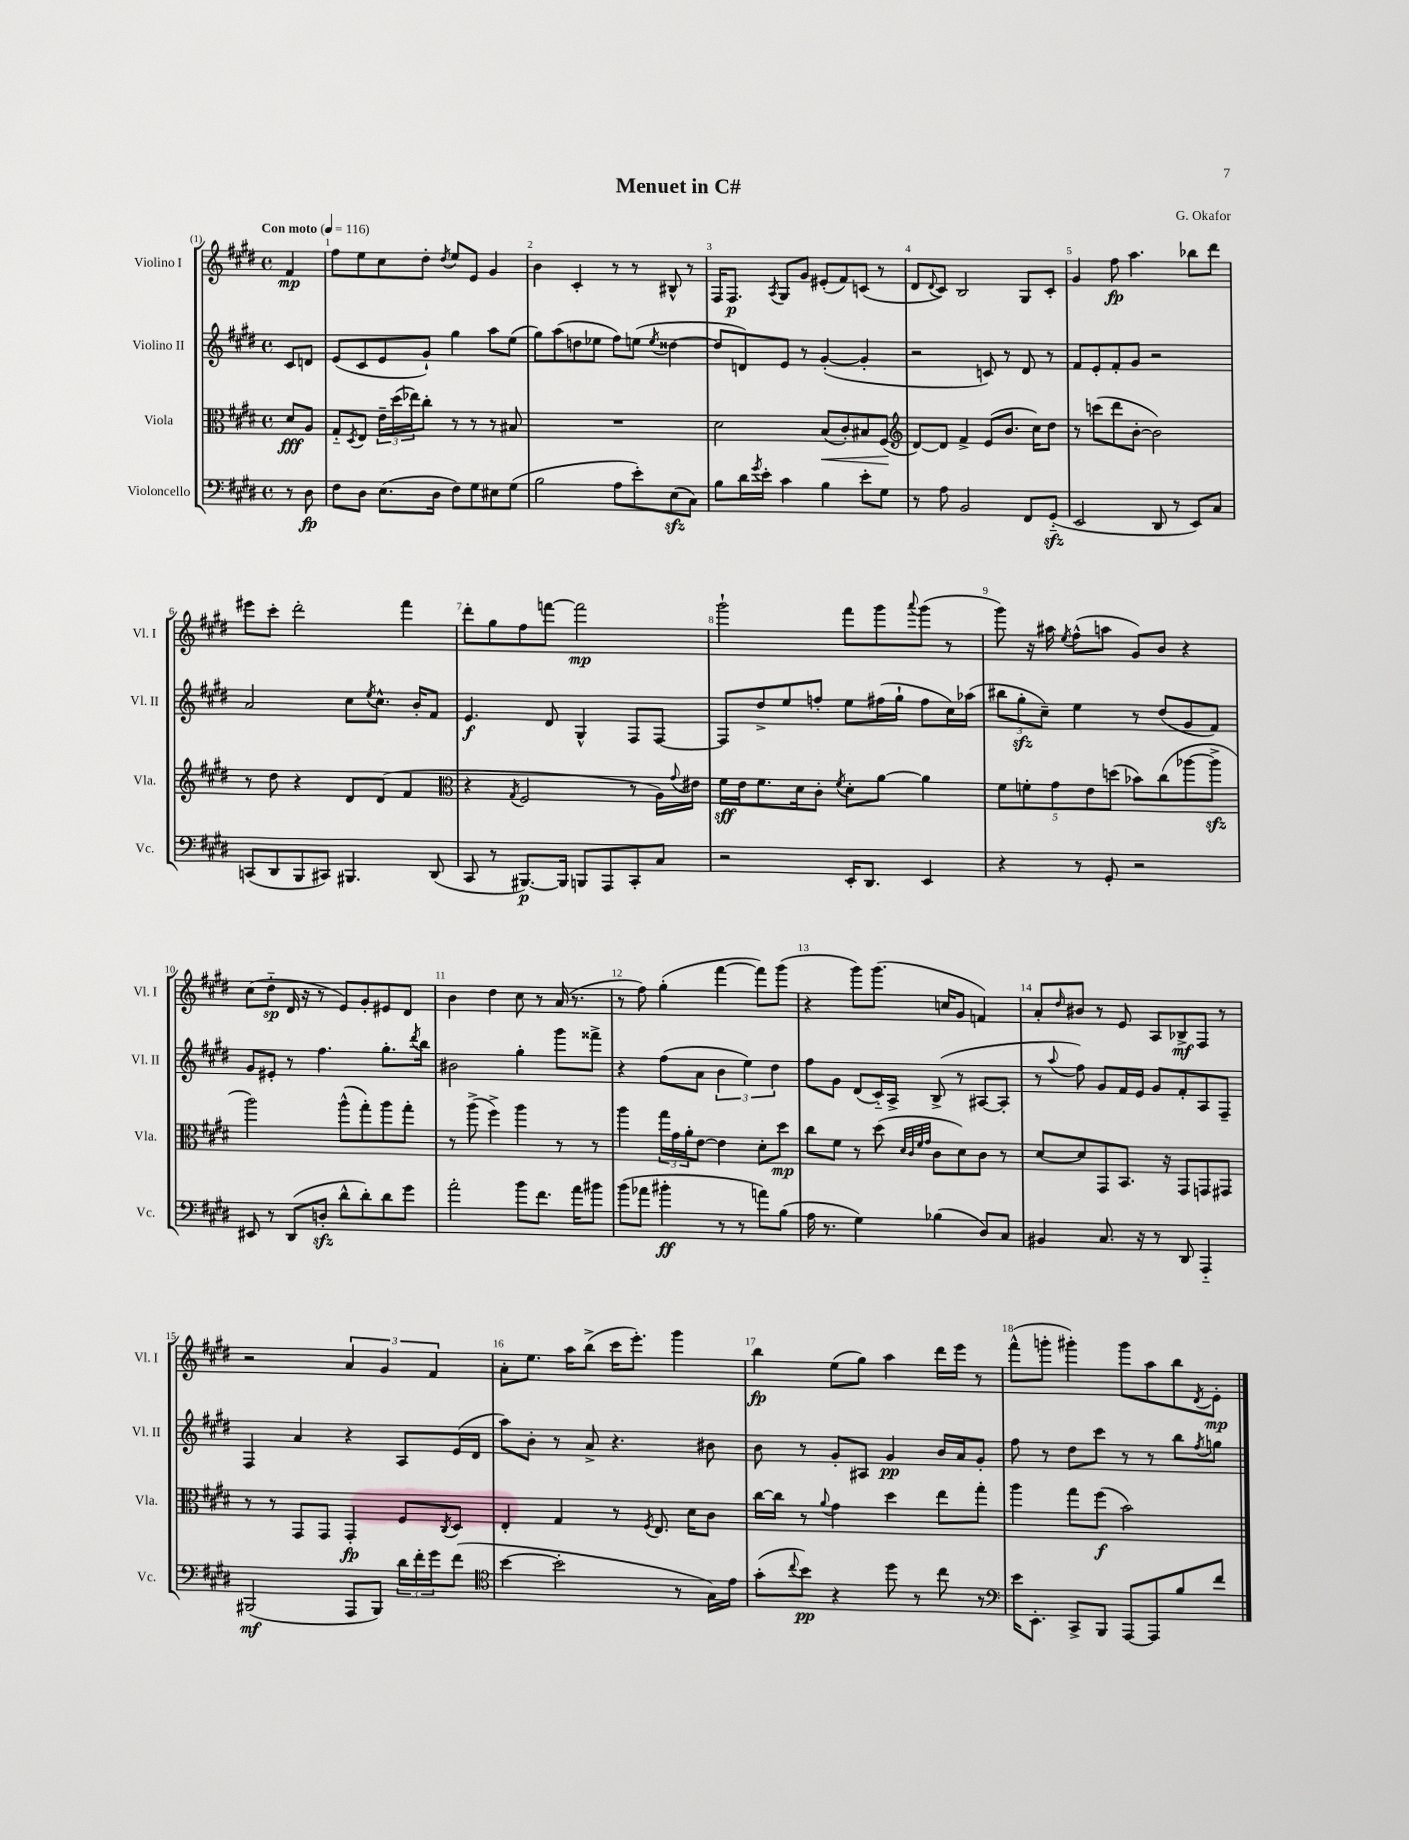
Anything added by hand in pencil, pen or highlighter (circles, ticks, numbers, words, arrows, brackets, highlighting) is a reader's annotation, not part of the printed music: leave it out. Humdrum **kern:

**kern	**dynam	**kern	**dynam	**kern	**dynam	**kern	**dynam
*part4	*part4	*part3	*part3	*part2	*part2	*part1	*part1
*staff4	*staff4	*staff3	*staff3	*staff2	*staff2	*staff1	*staff1
*I"Violoncello	*	*I"Viola	*	*I"Violino II	*	*I"Violino I	*
*I'Vc.	*	*I'Vla.	*	*I'Vl. II	*	*I'Vl. I	*
*clefF4	*	*clefC3	*	*clefG2	*	*clefG2	*
*k[f#c#g#d#]	*	*k[f#c#g#d#]	*	*k[f#c#g#d#]	*	*k[f#c#g#d#]	*
*M4/4	*	*M4/4	*	*M4/4	*	*M4/4	*
*met(c)	*	*met(c)	*	*met(c)	*	*met(c)	*
*MM116	*	*MM116	*	*MM116	*	*MM116	*
=	=	=	=	=	=	=	=
!	!	!	!	!	!	!LO:TX:a:B:t=Con moto	!
8r	.	8d#/L	fff	8c#/L	.	4f#/	mp
8D#\	fp	8A/J	.	8dn/J	.	.	.
=1	=1	=1	=1	=1	=1	=1	=1
8F#\L	.	8G#/L	.	(8e/L	.	8ff#\L	.
.	.	8qD#/	.	.	.	.	.
8D#\J	.	8E/J	.	8c#/	.	8ee\	.
(8.E\L	.	24e~\LL	.	8e/	.	8cc#\	.
.	.	(24dd#\	.	.	.	.	.
.	.	24ee-X\J)	.	.	.	.	.
.	.	8cc#'\J	.	8g#`/J)	.	8dd#'\J	.
16D#\Jk	.	.	.	.	.	.	.
.	.	.	.	.	.	8qdd#/	.
8F#\L)	.	8r	.	4gg#\	.	8ee/L	.
8G#\	.	8r	.	.	.	8e/J	.
8E#X\	.	8r	.	8aa\L	.	4g#/	.
(8G#\J	.	8B#X/	.	(8ee\J	.	.	.
=2	=2	=2	=2	=2	=2	=2	=2
2B\	.	1r	.	8gg#\L)	.	4b\	.
.	.	.	.	(8aa\	.	.	.
.	.	.	.	8ddn\	.	4c#'/	.
.	.	.	.	8ee-X\J	.	.	.
8A\L	.	.	.	8ff#\L)	.	8r	.
8e'\)	.	.	.	(8een\J	.	8r	.
.	.	.	.	8qee/	.	.	.
(8Ezz\	.	.	.	[4dd##X\	.	8B#X^^/	.
8C#\J)	.	.	.	.	.	8r	.
=3	=3	=3	=3	=3	=3	=3	=3
8B\L	.	2d#\	.	8dd##/L]	.	16F#/KL	.
.	.	.	.	.	.	8.F#/J	p
16d#\L	.	.	.	8dn/)	.	.	.
8qg#/	.	.	.	.	.	.	.
16e'\JJ	.	.	.	.	.	.	.
.	.	.	.	.	.	8qA/	.
4c#\	.	.	.	8e/J	.	8G#/L	.
.	.	.	.	8r	.	8g#/J	.
!	!	!	!LO:HP:b	!	!	!	!
4B\	.	(8B/L	<	([4g#'/	.	(8e#X'/L	.
.	.	8c#'/)	.	.	.	8f#/)	.
8e'\L	.	8B#X/	.	4g#'/]	.	(8cn/J	.
8G#\J	.	(8F#/J	.	.	.	8r	.
.	.	.	[	.	.	.	.
=4	=4	=4	=4	=4	=4	=4	=4
*	*	*clefG2	*	*	*	*	*
8r	.	[8d#/L)	.	2r	.	8d#/L	.
.	.	.	.	.	.	8qqd#/	.
8A\	.	8d#/J]	.	.	.	8c#/J)	.
2BB/	.	4f#^/	.	.	.	2B/	.
.	.	(8e/L	.	8cn/)	.	.	.
.	.	8.b/J	.	8r	.	.	.
8FF#/L	.	.	.	8d#/	.	8G#/L	.
.	.	16cc#\KL)	.	.	.	.	.
(8GG#zz/J	.	8dd#\J	.	8r	.	8c#'/J	.
=5	=5	=5	=5	=5	=5	=5	=5
2EE/	.	8r	.	8f#/L	.	4g#/	.
.	.	(8cccn\L	.	8e'/	.	.	.
.	.	8ddd#\	.	8f#'/	.	8ff#\	fp
.	.	[8b'\J	.	8g#/J	.	4.aa\	.
8DD#/	.	2b\])	.	2r	.	.	.
8r	.	.	.	.	.	.	.
8EE/L)	.	.	.	.	.	8bb-X\L	.
8C#/J	.	.	.	.	.	8ddd#\J	.
!!LO:LB:g=z
=6	=6	=6	=6	=6	=6	=6	=6
(8CCn/L	.	8r	.	2a/	.	8eee#X\L	.
8DD#/	.	8dd#\	.	.	.	8ccc#'\J	.
8BBB/	.	4r	.	.	.	2ddd#'\	.
8CC#X/J)	.	.	.	.	.	.	.
4.BBB#X/	.	8d#/L	.	8cc#\L	.	.	.
.	.	.	.	8qee/	.	.	.
.	.	(8d#/J	.	8.cc#^^\J	.	.	.
.	.	4f#/	.	.	.	4fff#\	.
.	.	.	.	16b'/KL	.	.	.
(8DD#/	.	.	.	8f#/J	.	.	.
=7	=7	=7	=7	=7	=7	=7	=7
*	*	*clefC3	*	*	*	*	*
8CC#/	.	4r	.	4.e/	f	8ddd#'\L	.
8r	.	.	.	.	.	8gg#\	.
.	.	8qG#/	.	.	.	.	.
[8.BBB#X/L)	p	2F#/	.	.	.	8ff#\	.
.	.	.	.	8d#/	.	[8fffn\J	.
16BBB#/Jk]	.	.	.	.	.	.	.
8BBBn/L	.	.	.	4G#^^/	.	2fff\]	mp
8AAA/	.	.	.	.	.	.	.
8CC#'/	.	8r	.	8F#/L	.	.	.
8C#/J	.	16A\LL)	.	[8F#/J	.	.	.
.	.	8qqg#/	.	.	.	.	.
.	.	16e#X\JJ	.	.	.	.	.
=8	=8	=8	=8	=8	=8	=8	=8
2r	.	16f#\LL	sff	8F#/L]	.	2ggg#`\	.
.	.	16e\J	.	.	.	.	.
.	.	8.f#\	.	8dd#^/	.	.	.
.	.	.	.	8ee/	.	.	.
.	.	16d#\k	.	.	.	.	.
.	.	8c#'\J	.	8ffn'/J	.	.	.
.	.	8qf#/	.	.	.	.	.
16EE'/KL	.	8d#'\L	.	8ee\L	.	8fff#\L	.
8.DD#/J	.	.	.	.	.	.	.
.	.	[8a\J	.	(16ff#X\L	.	8ggg#\	.
.	.	.	.	16gg#`\JJ	.	.	.
.	.	.	.	.	.	8qqaaa/	.
4EE/	.	4a\]	.	8ff#\L	.	(8ggg#\J	.
.	.	.	.	16cc#\L)	.	8r	.
.	.	.	.	(16aa-X\JJ	.	.	.
=9	=9	=9	=9	=9	=9	=9	=9
4r	.	10f#\L	.	12bb#X\L	.	8ggg#\)	.
.	.	.	.	12gg#zz'\	.	.	.
.	.	10fn'\	.	.	.	.	.
.	.	.	.	.	.	16r	.
.	.	.	.	12cc#~\J)	.	.	.
.	.	.	.	.	.	16aa#X\	.
.	.	10g#\	.	.	.	.	.
.	.	.	.	.	.	8qee/	.
8r	.	.	.	4ee\	.	(8ff#^^\L	.
.	.	10e\	.	.	.	.	.
8GG#'/	.	.	.	.	.	8aan\J	.
.	.	(10ddn\J	.	.	.	.	.
2r	.	8b-X\L)	.	8r	.	8g#/L)	.
.	.	(8cc#\	.	(8dd#/L	.	8b/J	.
.	.	[8aa-X\	.	8g#/	.	4r	.
.	.	8aa-zz^\J]	.	8f#/J)	.	.	.
!!LO:LB:g=z
=10	=10	=10	=10	=10	=10	=10	=10
8EE#X/	.	2aa\)	.	8g#/L	.	(8cc#\L	.
8r	.	.	.	8e#X'/J	.	8dd#\J	sp
(8DD#/L	.	.	.	8r	.	16d#/	.
.	.	.	.	.	.	16r	.
8Dnzz'/J	.	.	.	4.ff#\	.	8r	.
8d#^^\L	.	(8aa^^\L	.	.	.	8e/L)	.
8d#'\)	.	8gg#'\)	.	.	.	8g#'/	.
8d#\	.	8aa\	.	8.gg#'\L	.	8e#X/	.
8g#\J	.	8gg#'\J	.	.	.	8d#/J	.
.	.	.	.	8qddd#/	.	.	.
.	.	.	.	16bb\Jk	.	.	.
=11	=11	=11	=11	=11	=11	=11	=11
2a'\	.	8r	.	2b#X\	.	4b\	.
.	.	(8aa^\	.	.	.	.	.
.	.	4ff#^\)	.	.	.	4dd#\	.
8b\L	.	4aa\	.	4gg#'\	.	8cc#\	.
8.f#\J	.	.	.	.	.	8r	.
.	.	8r	.	8ggg#\L	.	(16a/	.
16a\KL	.	.	.	.	.	8.r	.
8b#X\J	.	8r	.	8fff##X^\J	.	.	.
=12	=12	=12	=12	=12	=12	=12	=12
(8b\L	.	4aa\	.	4r	.	8r	.
8a-X\J	.	.	.	.	.	8ff#\)	.
4b#X'\	ff	24gg#\LL	.	(8ff#\L	.	(4gg#'\	.
.	.	24g#\	.	.	.	.	.
.	.	24a'\J	.	.	.	.	.
.	.	[8e\J	.	8a\J	.	.	.
8r	.	4e\]	.	6b\	.	[4fff#\	.
8r	.	.	.	.	.	.	.
.	.	.	.	6ee\)	.	.	.
8an\L)	.	8d#'\L	.	.	.	8fff#\L])	.
.	.	.	.	6dd#\	.	.	.
(8B\J	.	8dd#\J	mp	.	.	(8ggg#\J	.
=13	=13	=13	=13	=13	=13	=13	=13
16A\	.	8cc#\L	.	8ff#\L	.	4r	.
8.r	.	.	.	.	.	.	.
.	.	8f#\J	.	8g#\J	.	.	.
4G#\)	.	8r	.	(8d#/L	.	8ggg#\L)	.
.	.	(8dd#\	.	16c#/L)	.	(8.ggg#\J	.
.	.	.	.	16A^/JJ	.	.	.
.	.	32qqd#/LLL	.	.	.	.	.
.	.	32qqc#/	.	.	.	.	.
.	.	32qqf#/	.	.	.	.	.
.	.	32qqg#/JJJ	.	.	.	.	.
(4B-X\	.	8c#\L	.	(8B^/	.	.	.
.	.	.	.	.	.	16ccn/KL	.
.	.	8d#\)	.	8r	.	8g#/J	.
8D#/L)	.	8c#\J	.	[8A#X/L	.	4fn/)	.
8C#/J	.	8r	.	8A#'/J]	.	.	.
=14	=14	=14	=14	=14	=14	=14	=14
4BB#X/	.	[8d#/L	.	8r	.	8a'/L	.
.	.	.	.	8qqaa/	.	16qqdd#/	.
.	.	8d#/]	.	8ff#\)	.	8b#X/J	.
8.C#/	.	8GG#/	.	8g#/L	.	8r	.
.	.	8.BB/J	.	16f#/L	.	8e/	.
16r	.	.	.	16e/JJ	.	.	.
8r	.	.	.	8g#/L	.	8A/L	.
.	.	16r	.	.	.	.	.
8DD#/	.	8GG#/L	.	8f#'/	.	8B-X^/	mf
4AAA/	.	8GGn/	.	8A/	.	8F#/J	.
.	.	8GG#X/J	.	8F#~/J	.	8r	.
!!LO:LB:g=z
=15	=15	=15	=15	=15	=15	=15	=15
(2BBB#X/	mf	8r	.	4F#/	.	2r	.
.	.	8r	.	.	.	.	.
.	.	8GG#/L	.	4a/	.	.	.
.	.	8GG#/J	.	.	.	.	.
8AAA/L	.	4GG#'/	fp	4r	.	6a/	.
8BBB#/J)	.	.	.	.	.	.	.
.	.	.	.	.	.	6g#/	.
24d#\LL	.	8F#/L	.	8A/L	.	.	.
24f#'\	.	.	.	.	.	.	.
24g#\J	.	.	.	.	.	6f#/	.
.	.	8qC#/	.	.	.	.	.
(8f#\J	.	8D#/J	.	(16e/L	.	.	.
.	.	.	.	16d#/JJ	.	.	.
=16	=16	=16	=16	=16	=16	=16	=16
*clefC4	*	*	*	*	*	*	*
[4b\	.	4E'/	.	8aa\L)	.	8a'\L	.
.	.	.	.	8b'\J	.	8.ee\J	.
2b'\]	.	4G#/	.	8r	.	.	.
.	.	.	.	.	.	16aa\KL	.
.	.	.	.	8a^/	.	(8bb^\J	.
.	.	8r	.	4.r	.	16ccc#\KL	.
.	.	.	.	.	.	8.eee'\J)	.
.	.	8qF#/	.	.	.	.	.
.	.	8.E/	.	.	.	.	.
8r	.	.	.	.	.	4ggg#\	.
.	.	16d#\KL	.	.	.	.	.
16G#\LL)	.	8c#\J	.	8b#X\	.	.	.
16e\JJ	.	.	.	.	.	.	.
=17	=17	=17	=17	=17	=17	=17	=17
(8g#'\L	.	[16cc#\LL	.	8b\	.	4bb\	fp
.	.	16cc#\JJ]	.	.	.	.	.
8qqcc#/	.	.	.	.	.	.	.
8b\J)	pp	8r	.	8r	.	.	.
.	.	8qqa/	.	.	.	.	.
4r	.	4g#\	.	8g#'/L	.	(8ee\L	.
.	.	.	.	8A#X/J	.	8gg#\J)	.
8dd#\	.	4dd#\	.	4g#/	pp	4aa\	.
8r	.	.	.	.	.	.	.
8cc#\	.	8ee\L	.	16b/LL	.	16ddd#\LL	.
.	.	.	.	16a/J	.	16eee\JJ	.
8r	.	8gg#'\J	.	8g#'/J	.	8r	.
=18	=18	=18	=18	=18	=18	=18	=18
*clefF4	*	*	*	*	*	*	*
16e\KL	.	4aa\	.	8ff#\	.	(8fff#^^\L	.
8.EE'\J	.	.	.	.	.	.	.
.	.	.	.	8r	.	8gggn'\J	.
8CC#^/L	.	8gg#\L	.	8dd#\L	.	4ggg#X'\)	.
8BBB/J	.	(8ff#\J	f	8ccc#\J	.	.	.
[8AAA/L	.	2b\)	.	8r	.	8ggg#\L	.
8AAA/]	.	.	.	8r	.	8aa\	.
8B/	.	.	.	8bb\L	.	8bb\	.
.	.	.	.	8qff#/	.	8qd#/	.
8f#/J	.	.	.	8ggn\J	.	8e'\J	mp
==	==	==	==	==	==	==	==
*-	*-	*-	*-	*-	*-	*-	*-
